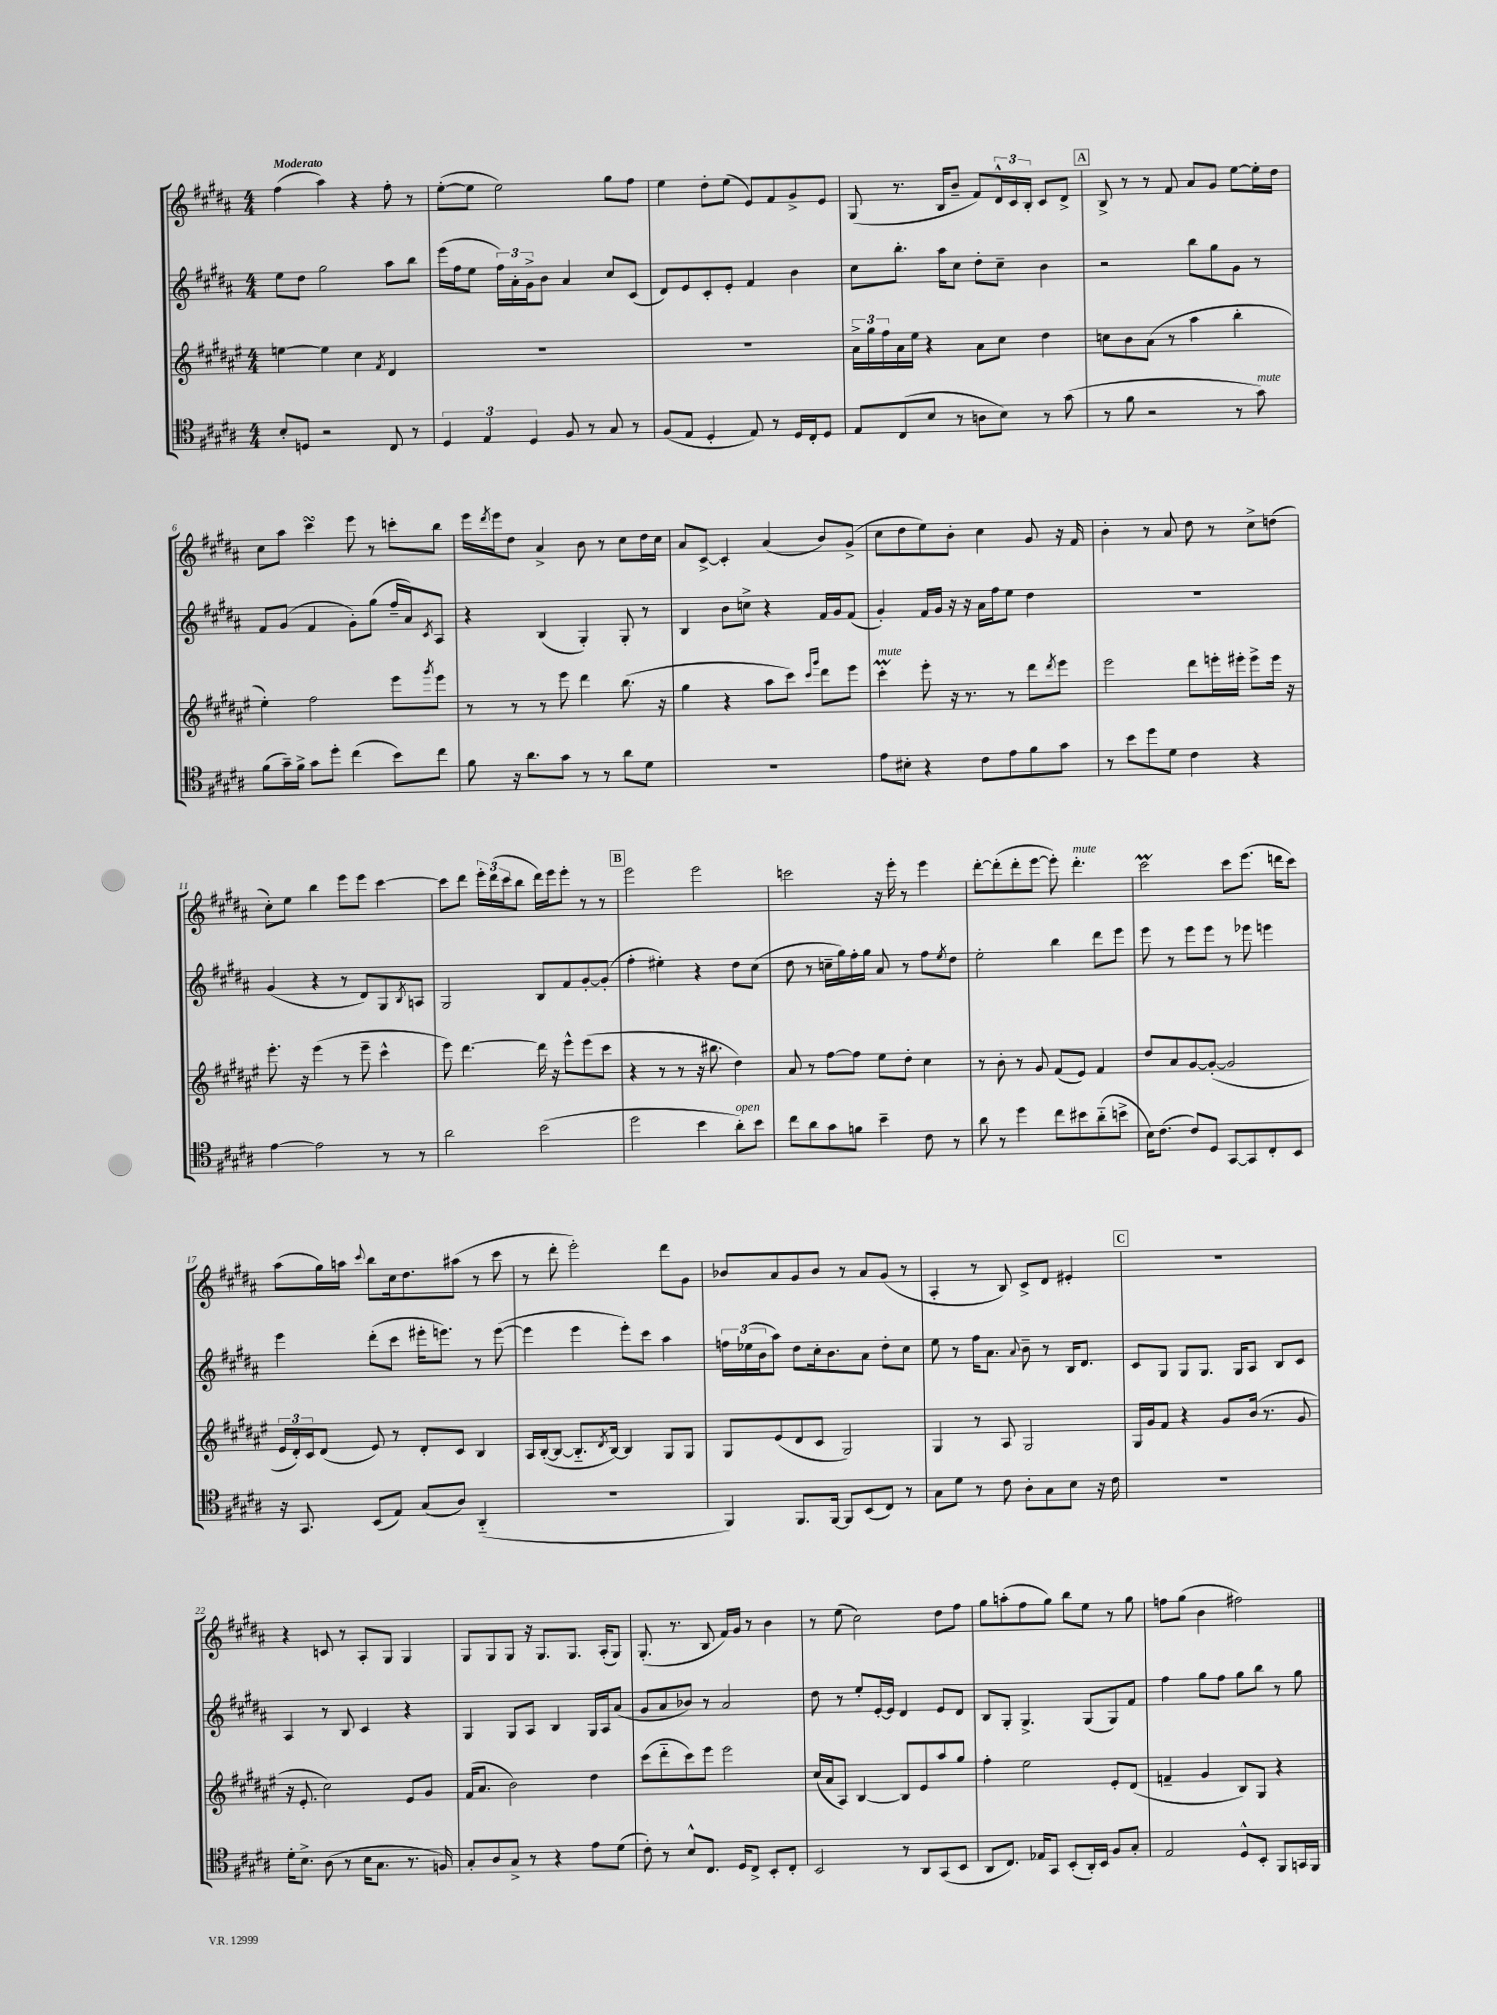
<<
\new StaffGroup <<
\new Staff = "s0" {
    \clef treble \key b \major \numericTimeSignature \time 4/4 \tempo "Moderato"
    fis''4( ais''4) r4 fis''8-. r8 |
    e''8~-.( e''8 e''2) gis''8 fis''8 |
    e''4 dis''8-. e''8( e'8) fis'8 gis'8-> e'8 |
    gis8( r8. b16 b'8-- fis'8) \tuplet 3/2 { dis'16-^ cis'16 b16-. } cis'8 dis'8-> |
    \mark \markup { \box "A" } b8-> r8 r8 fis'8 ais'8 gis'8 e''8~ e''16-. dis''16 |
    cis''8 ais''8 cis'''4\turn e'''8 r8 c'''8-. b''8 |
    e'''16 \acciaccatura { dis'''8 } e'''16 dis''8 ais'4-> b'8 r8 cis''8 dis''16 cis''16 |
    ais'8 cis'8~-> cis'4-. ais'4( b'8) gis'8->( |
    cis''8 dis''8 e''8) b'8-. cis''4 gis'8 r16 fis'16 |
    b'4-. r8 ais'8 dis''8 r8 cis''8-> d''8( |
    cis''8-.) e''8 b''4 e'''8 e'''8 cis'''4~ |
    cis'''8 dis'''8 \tuplet 3/2 { e'''16-. dis'''16( cis'''16 } b''8 dis'''16) e'''16 e'''8-. r8 r8 |
    \mark \markup { \box "B" } e'''2 e'''2 |
    c'''2 r16 e'''16-. r8 e'''4 |
    dis'''8~-. dis'''8-.( dis'''8-. e'''8~ e'''8-.) dis'''4.-.^\markup { \italic "mute" } |
    cis'''2\prall cis'''8 e'''8.( d'''16 cis'''8) |
    ais''8( gis''16) a''16 \appoggiatura { cis'''8 } b''8 cis''16 dis''8. ais''8( r8 cis'''8 |
    r8 dis'''8-. e'''2-.) dis'''8 gis'8 |
    bes'8 ais'8 gis'8 bes'8 r8 ais'8 gis'8( r8 |
    ais4-. r8 b8) cis'8-> dis'8 eis'4-. |
    \mark \markup { \box "C" } R1 |
    r4 c'8 r8 ais8-. gis8 gis4 |
    gis8 gis8 gis8 r16 gis8. gis8. ais16-.( gis8) |
    gis8.-.( r8. b8 fis'16) gis'16 r8 b'4 |
    r8 e''8( cis''2) dis''8 fis''8 |
    gis''8 a''8-.( fis''8 gis''8) b''8 e''8 r8 gis''8 |
    f''8 gis''8( b'4 fis''2) \bar "|." |
}
\new Staff = "s1" {
    \clef treble \key b \major \numericTimeSignature \time 4/4
    e''8 dis''8 gis''2 ais''8 b''8 |
    e'''16( fis''16 e''8 \tuplet 3/2 { fis''16) ais'16-. gis'16-> } b'8 ais'4 cis''8 cis'8( |
    dis'8) e'8 cis'8-. e'8-. fis'4 b'4 |
    cis''8 b''8.-. ais''16 cis''8 dis''8-. cis''8-- b'4 |
    \mark \markup { \box "A" } r2 b''8 gis''8 gis'8 r8 |
    fis'8 gis'8( fis'4 gis'8-.) gis''8( fis''16-- ais'16) \acciaccatura { cis'8 } ais8 |
    r4 b4( gis4-.) gis8-. r8 |
    b4 b'8 c''8-> r4 fis'16 gis'16 fis'8( |
    gis'4-.) fis'16 gis'16 r16 r16 ais'16 fis''16 e''8 dis''4 |
    r1 |
    gis'4( r4 r8 dis'8) gis8 \acciaccatura { b8 } a8 |
    gis2 b8 fis'8 gis'8~-. gis'8-.( |
    \mark \markup { \box "B" } fis''4-. eis''4-.) r4 dis''8 cis''8( |
    dis''8 r8 c''16-- gis''16) fis''16-. gis''16 ais'8 r8 fis''8 \acciaccatura { e''8 } dis''8 |
    e''2-. b''4 dis'''8 e'''8 |
    e'''8 r8 e'''8 e'''8 r8 ees'''8 e'''4 |
    e'''4 dis'''8-.( cis'''8 eis'''16-. e'''8.) r8 e'''8~( |
    e'''4 e'''4 e'''8-.) cis'''8 ais''4 |
    \tuplet 3/2 { f''16 ees''16( b'16 } ais''8) dis''8 cis''16-. b'8. ais'8 dis''8-. cis''8 |
    e''8 r8 fis''16 ais'8. \appoggiatura { ais'8 } b'8-- r8 b16 dis'8. |
    \mark \markup { \box "C" } cis'8 gis8 gis8 gis8. gis16 ais8 b8 cis'8 |
    ais4 r8 b8 cis'4 r4 |
    gis4 gis8 ais8 b4 gis16 ais16 ais'8( |
    gis'8 ais'8 bes'8) r8 ais'2 |
    dis''8 r8 e''8-. e'16~-. e'16 dis'4 e'8 dis'8 |
    b8 gis8-. gis4.-> gis8( gis8) fis'8 |
    fis''4 gis''8 fis''8 gis''8 b''8 r8 gis''8 \bar "|." |
}
\new Staff = "s2" {
    \clef treble \key fis \major \numericTimeSignature \time 4/4
    e''4~ e''4 cis''4 \acciaccatura { fis'8 } dis'4 |
    R1 |
    R1 |
    \tuplet 3/2 { ais'16-> gis''16 fis''16 } ais'16 eis''16 r4 ais'8 cis''8 dis''4 |
    \mark \markup { \box "A" } c''8 b'8 ais'8( r8 ais''4 b''4-. |
    eis''4-.) fis''2 eis'''8 \acciaccatura { gis'''8 } eis'''8 |
    r8 r8 r8 eis'''8 dis'''4 b''8.( r16 |
    gis''4 r4 ais''8 cis'''8) \grace { cis'''16 gis'''16 } dis'''8 eis'''8 |
    cis'''4-.\prall^\markup { \italic "mute" } eis'''8-. r16 r8. r8 dis'''8 \acciaccatura { dis'''8 } eis'''8 |
    eis'''2 dis'''8 e'''16-. eis'''16-. eis'''8-> eis'''16 r16 |
    eis'''8.-. r16 eis'''4( r8 eis'''8-- cis'''4-^ |
    eis'''8) dis'''4.~ dis'''16 r16 eis'''8-^ eis'''8( cis'''8 |
    \mark \markup { \box "B" } r4 r8 r8 r16 bis''8. dis''4) |
    ais'8 r8 fis''8~ fis''8 eis''8 dis''8-. cis''4 |
    r8 b'8-. r8 gis'8 fis'8( eis'8) fis'4 |
    dis''8 ais'8 gis'8~ gis'8~-.( gis'2 |
    \tuplet 3/2 { eis'16 dis'16-.) cis'16 } dis'8( eis'8) r8 dis'8-. cis'8 b4 |
    ais16 b16~-.( b8~ b8.-_ \acciaccatura { dis'8 } b16~) b4 gis8 gis8 |
    gis8 eis'8( dis'8 cis'8 gis2) |
    gis4 r8 ais8 gis2 |
    \mark \markup { \box "C" } gis16 gis'16 fis'8 r4 gis'8 b'16( r8. gis'8 |
    r16 eis'8.-. cis''2) eis'8 gis'8 |
    fis'16( ais'8. b'2) dis''4 |
    cis'''8( dis'''8-_ cis'''8) eis'''8 eis'''2 |
    cis''16( ais'16 ais8) b4~ b8 eis'8 ais''8 gis''8 |
    fis''4-. eis''2 eis'8-. dis'8( |
    f'4-- gis'4 b8) gis8 r4 \bar "|." |
}
\new Staff = "s3" {
    \clef tenor \key b \major \numericTimeSignature \time 4/4
    b8-. d8 r2 cis8 r8 |
    \tuplet 3/2 { dis4 e4 dis4 } fis8 r8 gis8 r8 |
    fis8( e8 dis4-. e8) r8 dis16 cis16-. dis8 |
    e8 cis8( b8 r8 a8 b8) r8 gis'8( |
    \mark \markup { \box "A" } r8 fis'8 r2 r8 gis'8^\markup { \italic "mute" }) |
    fis'8( gis'16--) fis'16-> gis'8 dis''8-. cis''4( b'8) cis''8 |
    fis'8 r16 ais'8. gis'8 r8 r8 ais'8 dis'8 |
    R1 |
    e'8 bis8-. r4 cis'8 e'8 fis'8 gis'8 |
    r8 b'8 dis''8 dis'8 cis'4 r4 |
    e'4~ e'2 r8 r8 |
    ais'2 b'2( |
    \mark \markup { \box "B" } dis''2 b'4 ais'8-.^\markup { \italic "open" }) b'8 |
    cis''8 ais'8 gis'8 f'8 b'4-- cis'8 r8 |
    ais'8 r8 dis''4 cis''8 bis'8 ais'8-_( b'8-> |
    b16) cis'8.( cis'8) dis8 gis,8~ gis,8 cis8-. b,8 |
    r16 gis,8. b,8( e8) gis8( ais8) ais,4-_( |
    r1 |
    fis,4) fis,8. fis,16~ fis,8 b,8( cis8) r8 |
    gis8 dis'8 r8 cis'8 ais8-. gis8 b8 r16 cis'16 |
    \mark \markup { \box "C" } R1 |
    dis'16-. b8.-> ais8( r8 b16 gis8. r8. f16) |
    gis8-. ais8 gis8-> r8 r4 e'8 dis'8( |
    cis'8-.) r8 b8-^ cis8. dis16 cis8-> b,8-. cis8-. |
    b,2 r8 ais,8 gis,8( b,8 |
    ais,8 cis8.) ees16 gis,8 b,8-.( ais,16-.) b,16 fis8 gis8-. |
    e2 dis8-^ b,8-. fis,8 g,16 fis,16 \bar "|." |
}
>>
>>
